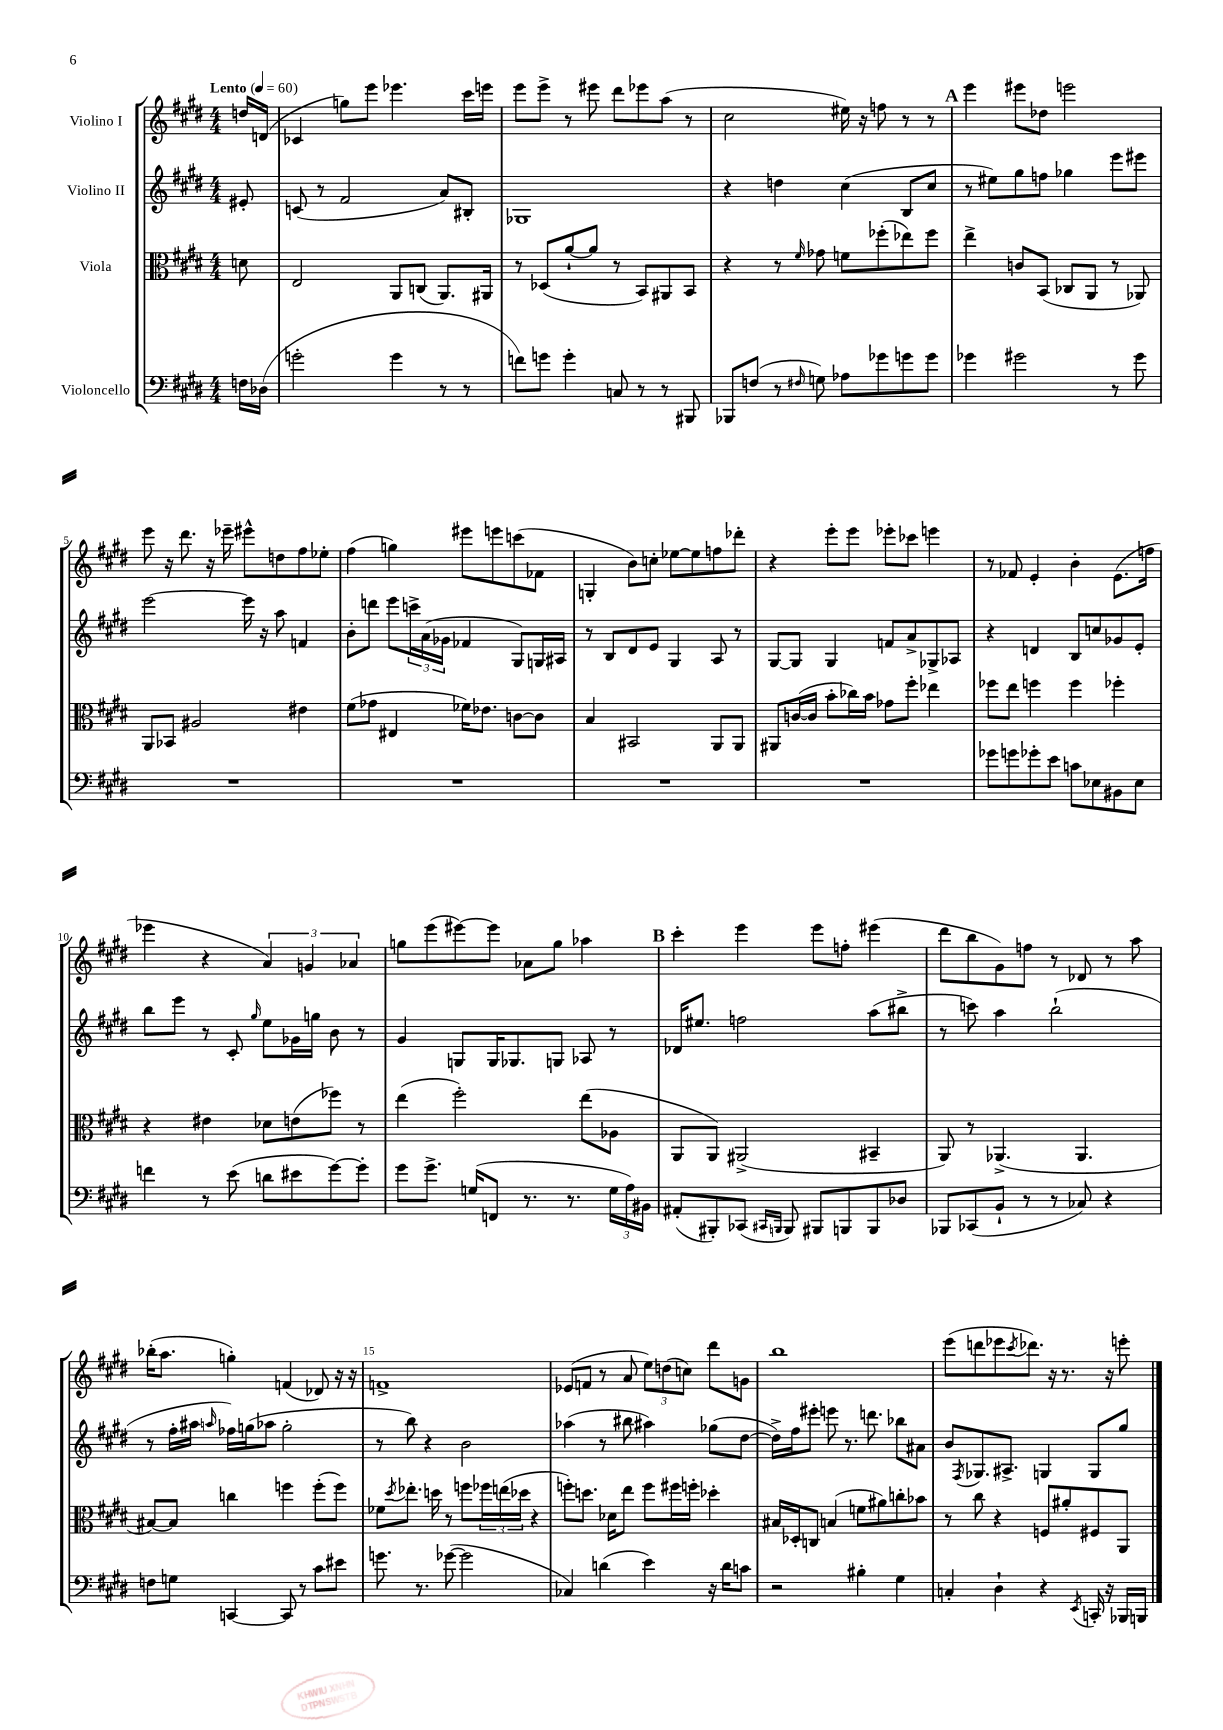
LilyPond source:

<<
\new StaffGroup <<
\new Staff = "s0" \with { instrumentName = "Violino I" } {
    \clef treble \key e \major \numericTimeSignature \time 4/4 \partial 8 \tempo "Lento" 4 = 60
    d''16 d'16( |
    ces'4 g''8) e'''8 ees'''4. cis'''16 e'''16 |
    e'''8 e'''8-> r8 eis'''8 dis'''8 ees'''8 a''8( r8 |
    cis''2 eis''16) r16 f''8 r8 r8 |
    \mark \markup { \bold "A" } e'''4 eis'''8 des''8 e'''2 |
    e'''8 r16 dis'''8. r16 ees'''16-- eis'''8-^ d''8 fis''8 ees''8-. |
    fis''4( g''4) eis'''8 e'''8 c'''8( fes'8 |
    g4-. b'8) c''8-. ees''8~ ees''8 f''8 des'''8-. |
    r4 e'''8-. e'''8 ees'''8-. ces'''8 e'''4 |
    r8 fes'8 e'4-. b'4-. e'8.( f''16 |
    ees'''4 r4 \tuplet 3/2 { a'4) g'4 aes'4 } |
    g''8 e'''8( eis'''8~) eis'''8 aes'8 g''8 aes''4 |
    \mark \markup { \bold "B" } cis'''4-. e'''4 e'''8 f''8-. eis'''4( |
    dis'''8 b''8 gis'8) f''8 r8 des'8 r8 a''8 |
    bes''16-.( a''8. g''4-.) f'4( des'8) r16 r16 |
    f'1-> |
    ees'8( f'8 r8 a'8 \tuplet 3/2 { e''8) d''8( c''8) } dis'''8 g'8 |
    b''1 |
    e'''8( d'''8 ees'''8 \acciaccatura { cis'''8 } des'''8.) r16 r8. r16 e'''8-. \bar "|." |
}
\new Staff = "s1" \with { instrumentName = "Violino II" } {
    \clef treble \key e \major \numericTimeSignature \time 4/4 \partial 8
    eis'8-. |
    c'8( r8 fis'2 a'8) bis8-. |
    ges1 |
    r4 d''4 cis''4( b8 cis''8 |
    \mark \markup { \bold "A" } r8 eis''8) gis''8 f''8 ges''4 e'''8 eis'''8 |
    e'''2~ e'''16 r16 a''8 f'4 |
    b'8-. d'''8 e'''8 \tuplet 3/2 { c'''16-> a'16( ges'16 } fes'4 gis8) g16 ais16 |
    r8 b8 dis'8 e'8 gis4 a8 r8 |
    gis8~ gis8 gis4 f'8 a'8-> ges8-> aes8 |
    r4 d'4 b8 c''8 ges'8 e'8-. |
    b''8 e'''8 r8 cis'8-. \grace { gis''16 } e''8 ges'16 g''16 b'8 r8 |
    gis'4 g8 g16 ges8. g8 aes8 r8 |
    \mark \markup { \bold "B" } des'16 eis''8. f''2 a''8( bis''8-> |
    r8 c'''8) a''4 b''2-!( |
    r8 fis''16-. ais''16 \grace { a''16 } fes''16) g''16( aes''8 g''2-. |
    r8 b''8) r4 b'2 |
    aes''4( r8 bis''8 ais''4) ges''8( dis''8~ |
    dis''16->) fis''16 eis'''8-. e'''8 r8. d'''8. bes''8 ais'8 |
    b'8 \acciaccatura { fis8 } ges8. ais8.-> g4 g8 gis''8 \bar "|." |
}
\new Staff = "s2" \with { instrumentName = "Viola" } {
    \clef alto \key e \major \numericTimeSignature \time 4/4 \partial 8
    d'8 |
    e2 a,8 c8( a,8.) ais,16 |
    r8 des8( a'8~-! a'8 r8 b,8) ais,8 b,8 |
    r4 r8 \grace { fis'16 } ges'8 f'8 fes''8-.( ees''8) fes''8 |
    \mark \markup { \bold "A" } e''4-> c'8 b,8( ces8 a,8 r8 aes,8) |
    a,8 bes,8 ais2 eis'4 |
    fis'8( ges'8 eis4 fes'16) ees'8. c'8~ c'8 |
    b4 bis,2 a,8 a,8 |
    ais,8 c'16~( c'16 b'8-. ces''16) b'16 ges'8 fis''8-. ees''4 |
    fes''8 e''8 f''4 f''4 fes''4-. |
    r4 eis'4 des'8 e'8( fes''8) r8 |
    e''4( fis''2-.) e''8( aes8 |
    \mark \markup { \bold "B" } a,8 a,8) ais,2->( bis,4-- |
    a,8) r8 aes,4.->( aes,4. |
    bis8~) bis8 c''4 f''4 f''8-.( f''8) |
    fes'8 \acciaccatura { dis''8 } ees''8.-. d''16 r8 f''8 \tuplet 3/2 { fes''16 e''16( des''16 } r4 |
    f''8-.) d''8. des'16 e''8 f''8 fis''16 f''16-. des''4-. |
    bis16 des16-. c8 b4( f'8 ais'8) c''8-. bes'8 |
    r8 cis''8 r4 f8 ais'8-. fis8 a,8 \bar "|." |
}
\new Staff = "s3" \with { instrumentName = "Violoncello" } {
    \clef bass \key e \major \numericTimeSignature \time 4/4 \partial 8
    f16 des16( |
    g'2-. g'4 r8 r8 |
    f'8) g'8 g'4-. c8 r8 r8 bis,,8 |
    bes,,8 f8( r8 \grace { fis16 } g8) aes8 ges'8 g'8 g'8 |
    \mark \markup { \bold "A" } ges'4 gis'2 r8 gis'8 |
    R1 |
    R1 |
    R1 |
    R1 |
    ges'8 g'8 ges'8-. e'8 c'8 ees8 bis,8 ees8 |
    f'4 r8 e'8( d'8 eis'8 gis'8~) gis'8-. |
    gis'8 gis'8.-> g16( f,8 r8. r8. \tuplet 3/2 { g16 a16) bis,16 } |
    \mark \markup { \bold "B" } ais,8-.( bis,,8-.) ces,8( \grace { cis,16 b,,16 } b,,8) bis,,8 b,,8 b,,8 des8 |
    bes,,8 ces,8( b,8-! r8 r8 ces8) r4 |
    f8 g8 c,4~ c,8 r8 cis'8 eis'8 |
    g'8. r8. ges'8~( ges'2 |
    ces4) d'4( e'4) r16 d'16 c'8 |
    r2 bis4-. gis4 |
    c4-. dis4-! r4 \acciaccatura { e,8 } c,16-. r16 bes,,16 b,,16 \bar "|." |
}
>>
>>
\layout { \context { \Score \override BarNumber.break-visibility = ##(#f #t #t) barNumberVisibility = #(every-nth-bar-number-visible 5) } }
